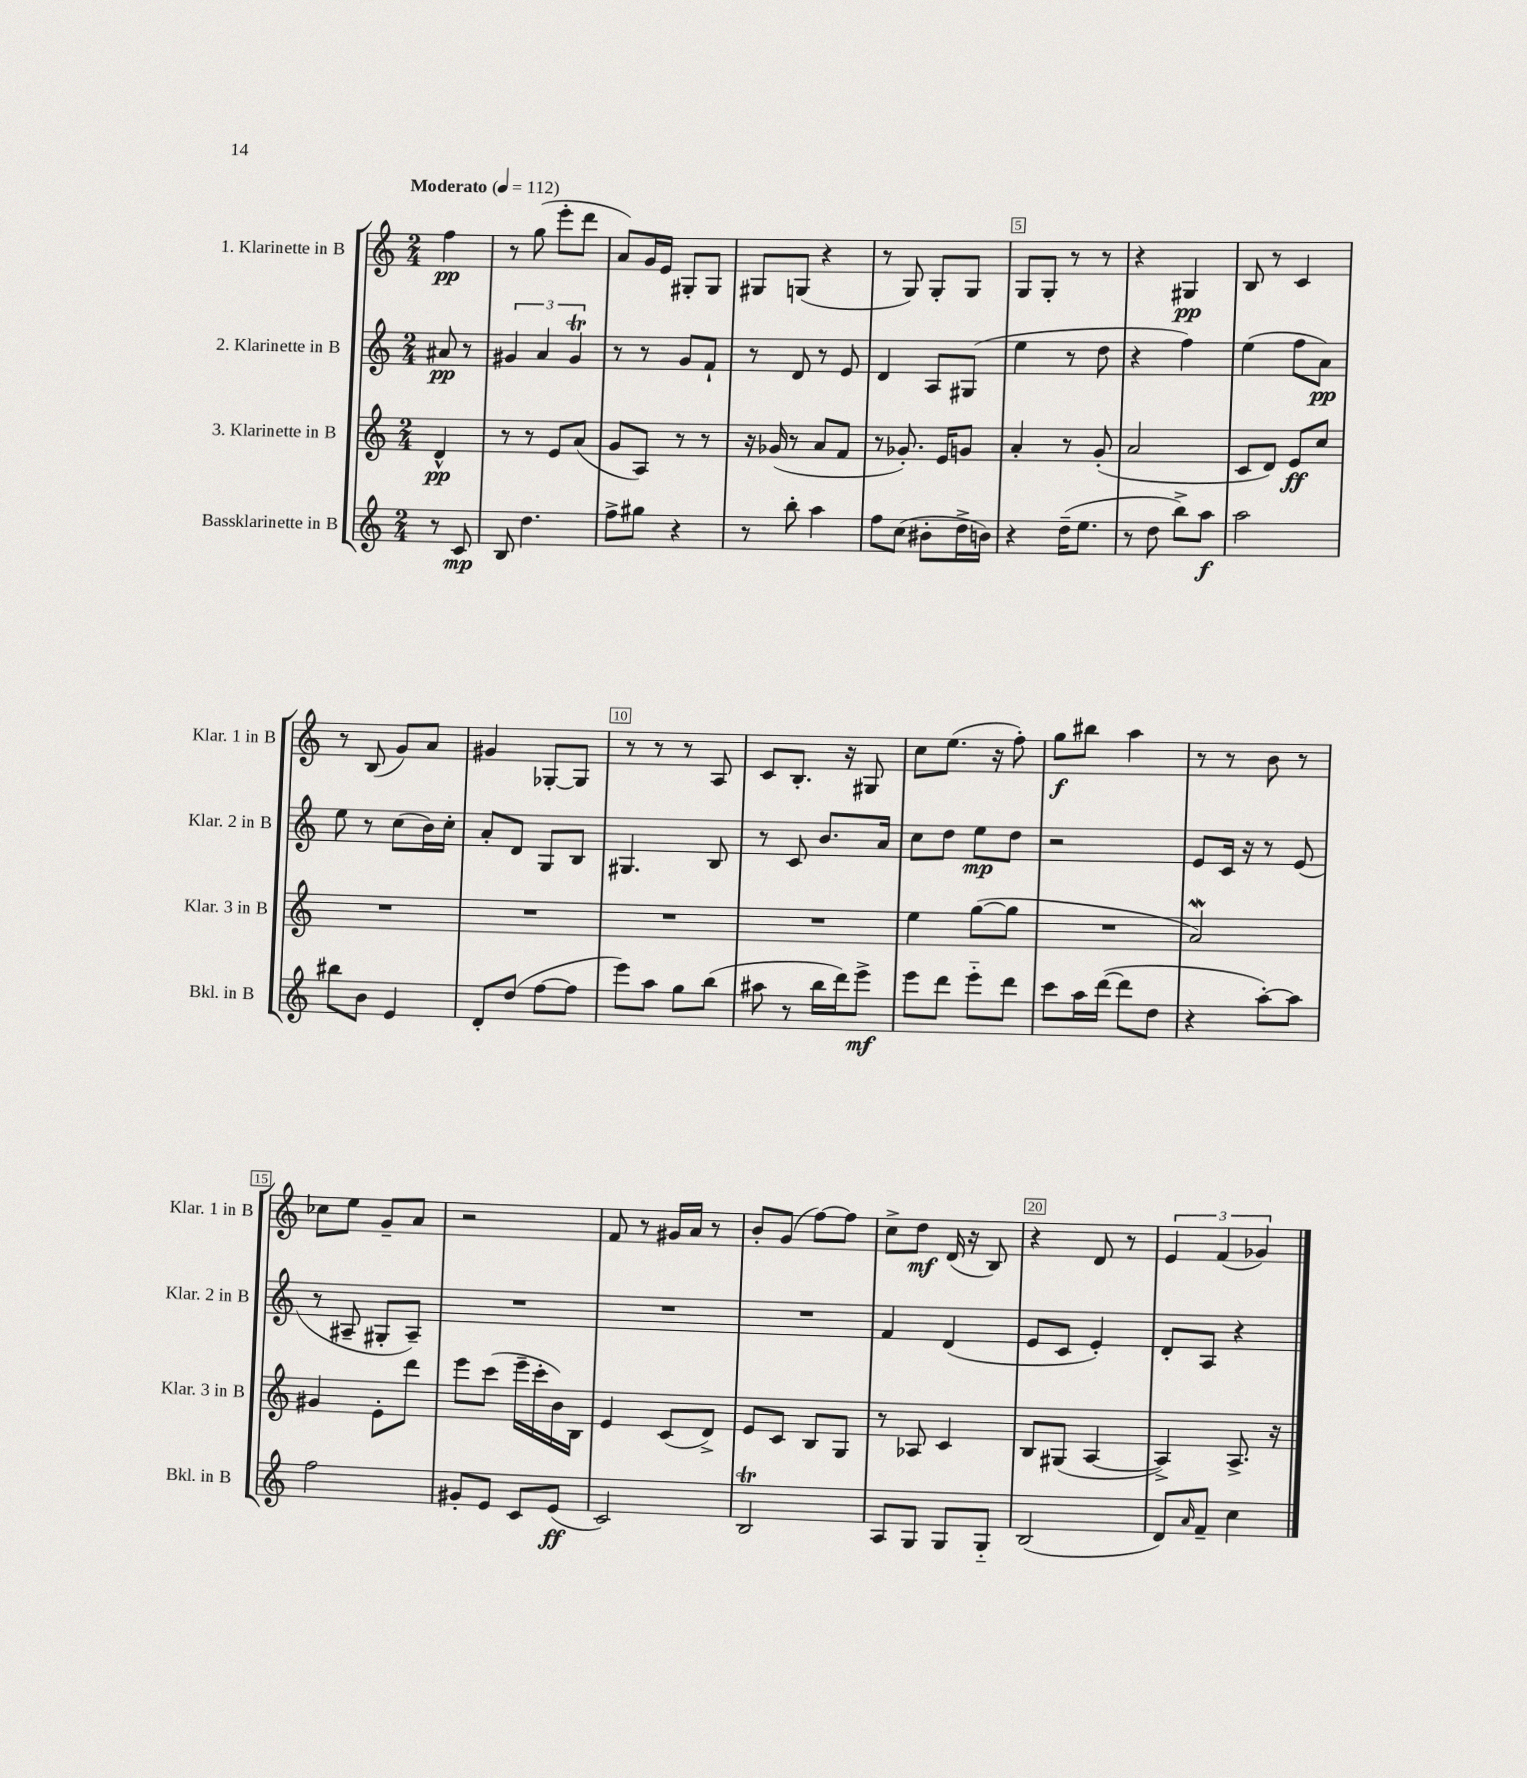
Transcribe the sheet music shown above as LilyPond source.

<<
\new StaffGroup <<
\new Staff = "s0" \with { instrumentName = "1. Klarinette in B" shortInstrumentName = "Klar. 1 in B" } {
    \clef treble \key c \major \numericTimeSignature \time 2/4 \partial 4 \tempo "Moderato" 4 = 112
    f''4\pp |
    r8 g''8( e'''8-. d'''8 |
    a'8) g'16 e'16 gis8-. gis8 |
    gis8 g8( r4 |
    r8 g8) g8-. g8 |
    g8 g8-. r8 r8 |
    r4 gis4\pp |
    b8 r8 c'4 |
    r8 b8( g'8) a'8 |
    gis'4 ges8~-. ges8 |
    r8 r8 r8 a8 |
    c'8 b8.-. r16 gis8 |
    c''8 e''8.( r16 f''8-.) |
    g''8\f bis''8 a''4 |
    r8 r8 b'8 r8 |
    ces''8 e''8 g'8-- a'8 |
    r2 |
    f'8 r8 gis'16 a'16 r8 |
    b'8-. g'8( f''8~) f''8 |
    c''8-> d''8\mf d'16( r16 b8) |
    r4 d'8 r8 |
    \tuplet 3/2 { e'4 f'4( ges'4) } \bar "|." |
}
\new Staff = "s1" \with { instrumentName = "2. Klarinette in B" shortInstrumentName = "Klar. 2 in B" } {
    \clef treble \key c \major \numericTimeSignature \time 2/4 \partial 4
    ais'8\pp r8 |
    \tuplet 3/2 { gis'4 a'4 gis'4\trill } |
    r8 r8 g'8 f'8-! |
    r8 d'8 r8 e'8 |
    d'4 a8 gis8( |
    e''4 r8 d''8 |
    r4 f''4) |
    e''4( f''8 a'8\pp) |
    e''8 r8 c''8( b'16) c''16-. |
    a'8-. d'8 g8 b8 |
    gis4. b8 |
    r8 c'8 b'8. a'16 |
    c''8 d''8 e''8\mp d''8 |
    r2 |
    e'8 c'16 r16 r8 e'8( |
    r8 ais8-- gis8-. ais8--) |
    R2 |
    R2 |
    R2 |
    f'4 d'4( |
    e'8 c'8 e'4-.) |
    d'8-. a8 r4 \bar "|." |
}
\new Staff = "s2" \with { instrumentName = "3. Klarinette in B" shortInstrumentName = "Klar. 3 in B" } {
    \clef treble \key c \major \numericTimeSignature \time 2/4 \partial 4
    d'4-^\pp |
    r8 r8 e'8 a'8( |
    g'8 a8) r8 r8 |
    r16 ges'16( r8 a'8 f'8 |
    r8 ges'8.-.) e'16 g'8 |
    a'4-. r8 g'8-.( |
    a'2 |
    c'8 d'8) e'8\ff c''8 |
    R2 |
    R2 |
    R2 |
    R2 |
    e''4 g''8~( g''8 |
    R2 |
    a'2\mordent) |
    gis'4 e'8-. d'''8 |
    e'''8 c'''8( e'''16-- c'''16-. b'16) b16 |
    e'4 c'8( d'8->) |
    e'8 c'8 b8 g8 |
    r8 aes8 c'4 |
    b8 gis8( a4~ |
    a4->) a8.-> r16 \bar "|." |
}
\new Staff = "s3" \with { instrumentName = "Bassklarinette in B" shortInstrumentName = "Bkl. in B" } {
    \clef treble \key c \major \numericTimeSignature \time 2/4 \partial 4
    r8 c'8\mp |
    b8 d''4. |
    f''8-> gis''8 r4 |
    r8 b''8-. a''4 |
    f''8 c''8( bis'8-. d''16-> b'16) |
    r4 d''16--( e''8. |
    r8 d''8 b''8->) a''8\f |
    a''2 |
    bis''8 b'8 e'4 |
    d'8-. d''8( f''8~ f''8 |
    e'''8) a''8 g''8 b''8( |
    ais''8 r8 b''16 d'''16) e'''8->\mf |
    e'''8 d'''8 e'''8-_ d'''8 |
    c'''8 a''16 d'''16~( d'''8 d''8 |
    r4 a''8~-.) a''8 |
    f''2 |
    gis'8-. e'8 c'8 e'8\ff( |
    c'2) |
    b2\trill |
    a8 g8 g8 g8-_ |
    b2( |
    d'8) \grace { a'16 } f'8-- c''4 \bar "|." |
}
>>
>>
\layout { \context { \Score \override BarNumber.break-visibility = ##(#f #t #t) barNumberVisibility = #(every-nth-bar-number-visible 5) \override BarNumber.stencil = #(make-stencil-boxer 0.1 0.3 ly:text-interface::print) } }
